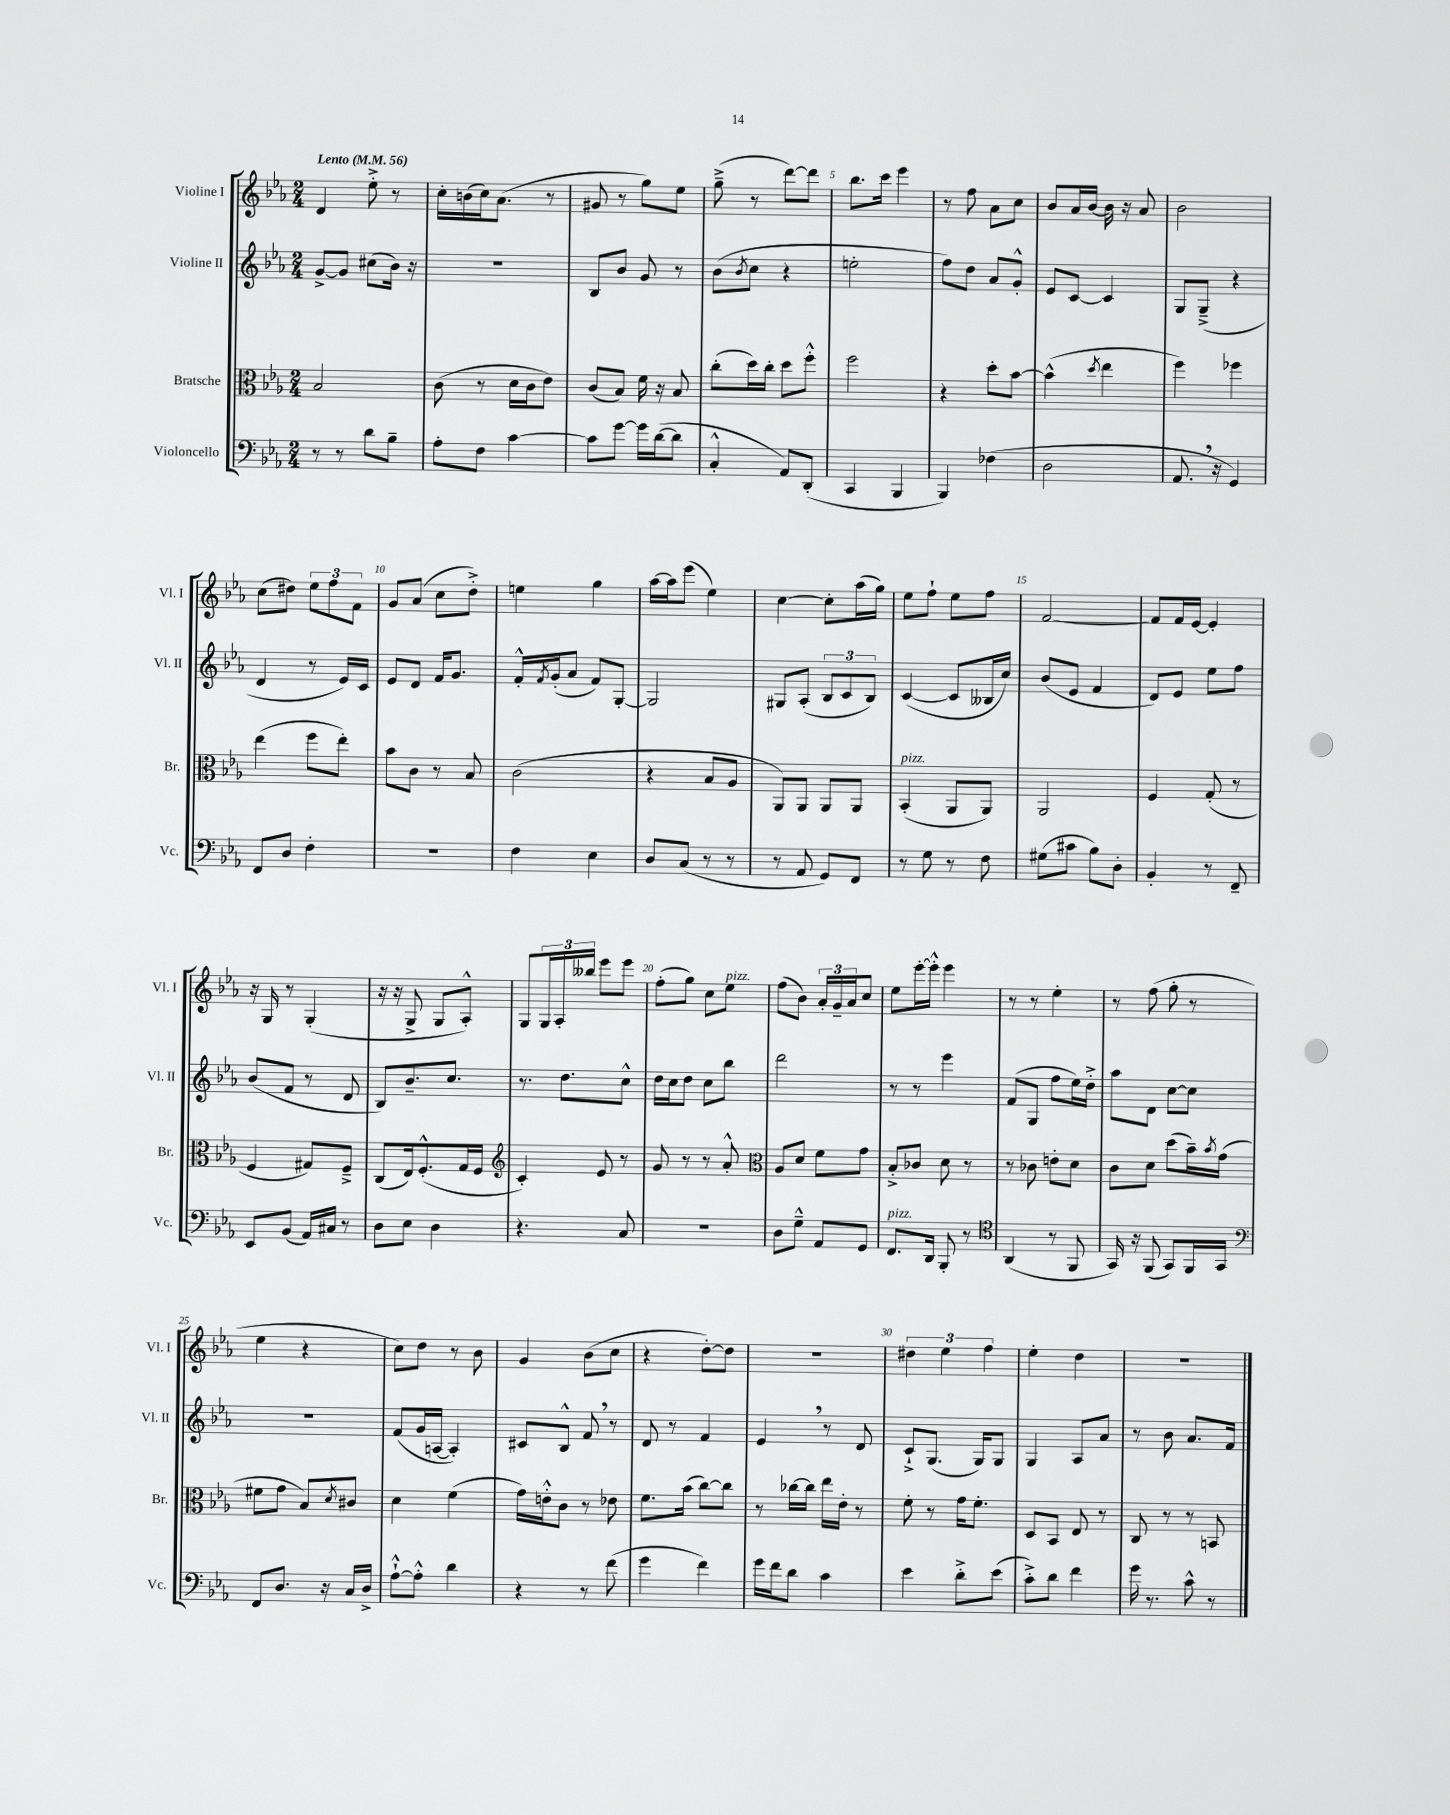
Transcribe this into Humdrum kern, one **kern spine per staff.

**kern	**kern	**kern	**kern
*staff4	*staff3	*staff2	*staff1
*clefF4	*clefC3	*clefG2	*clefG2
*k[b-e-a-]	*k[b-e-a-]	*k[b-e-a-]	*k[b-e-a-]
*M2/4	*M2/4	*M2/4	*M2/4
*MM56	*MM56	*MM56	*MM56
8r	2B-	[8g^	4d
8r	.	8g]	.
8d	.	(8cc#	8ee-'^
8B-~	.	16b-)	8r
.	.	16r	.
=	=	=	=
8A-'	(8c	2r	16cc'
.	.	.	(16b
8F	8r	.	16cc)
.	.	.	(8.a-
[4c	16d	.	.
.	16c	.	.
.	8e-)	.	8r
=	=	=	=
8c]	(8c	8B-	8g#
[8g	8B-)	8b-	8r
16g]	16f	8g	8gg)
([16d	16r	.	.
8d]	8B-	8r	8ee-
=	=	=	=
4C'^^	(8cc'	(8b-	(8gg~^
.	.	8qb-	.
.	16dd)	8cc	8r
.	16cc'	.	.
8AA-)	8dd	4r	[8ddd)
(8DD'	8ff'^^	.	8ddd]
=	=	=	=
4CC	2ff	2ee'	8.bb-
.	.	.	16ccc
4BBB-	.	.	4eee-
=	=	=	=
4BBB-)	4r	8ff)	8r
.	.	8dd	8ff
(4F-	8dd'	8a-	8a-
.	[8b-	8g'^^	8cc
=	=	=	=
2D	(4b-^^]	8e-	8b-
.	.	[8c	16a-
.	.	.	[16b-
.	8qdd	.	.
.	4ee-	4c]	16b-]
.	.	.	16r
.	.	.	8a-
=	=	=	=
8.AA-	4ff)	8G	2b-
.	.	(8G~^	.
16r	.	.	.
4GG)	4ff-	4r	.
=	=	=	=
8FF	(4ee-	4d	(8cc
8D	.	.	8dd#)
4F'	8ff	8r	12ee-
.	.	.	12ff
.	8ee-')	16e-)	.
.	.	.	12f
.	.	16c	.
=	=	=	=
2r	8b-	8e-	8g
.	8c	8d	(8a-
.	8r	16f	8cc
.	.	8.g	.
.	8B-	.	8dd'^)
=	=	=	=
4F	(2c	16f'^^	4ee
.	.	8qf	.
.	.	(16g'	.
.	.	8a-	.
4E-	.	8f)	4gg
.	.	[8G'	.
=	=	=	=
8D	4r	2G]	[16aa-
.	.	.	16aa-]
(8C	.	.	(8eee-
8r	8B-	.	4ee-)
8r	8A-	.	.
=	=	=	=
8r	8AA-)	8G#	[4cc
8AA-	8AA-	(8A-'	.
8GG)	8AA-	12B-	8cc']
.	.	12c	.
8FF	8AA-	.	(16aa-
.	.	12B-)	.
.	.	.	16gg)
=	=	=	=
8r	(4BB-'	([4c	8ee-
8G	.	.	8ff`
8r	8AA-	8c]	8ee-
8F	8AA-)	16B--	8ff
.	.	16cc)	.
=	=	=	=
(8G#	2AA-	(8b-	[2f
8c#	.	8e-	.
8B-)	.	4f	.
8D'	.	.	.
=	=	=	=
4BB-'	4F	8d)	8f]
.	.	8e-	16f
.	.	.	[16e-
8r	(8G'	8ee-	4e-']
8FF~	8r	8ff	.
=	=	=	=
8EE-	4F	(8b-	16r
.	.	.	16G
(8BB-	.	8f	8r
16AA-)	8G#)	8r	(4G'
16C#	.	.	.
8r	8F~^	8d	.
=	=	=	=
8D	(8C	8B-)	16r
.	.	.	16r
8E-	16E-)	8.b-~	8G^
.	(8.F'^^	.	.
4D	.	.	8G
.	.	8.cc	.
.	16G	.	8A-'^^)
.	16F	.	.
=	=	=	=
*	*clefG2	*	*
4.r	4c')	8.r	8G
.	.	.	24G
.	.	.	24A-'
.	.	8.dd	.
.	.	.	24bb--
.	8e-	.	8eee-
8C	8r	8cc^^	8eee-
=	=	=	=
2r	8g	16dd	(8ff'
.	.	16cc	.
.	8r	8dd	8gg)
.	8r	8cc	8cc
.	8a-'^^	8bb-	8ee-
=	=	=	=
*	*clefC3	*	*
8D	8A-	2ddd	(8ff
8G~^^	8d	.	8b-)
8AA-	8f	.	24a-'
.	.	.	24g~
.	.	.	24a-
8GG	8g	.	8cc
=	=	=	=
8.FF	8B-'^	8r	8ee-
.	8c-	8r	[16eee-'
16DD	.	.	16eee-'^^]
8BBB-'	8d	4eee-	4eee-
8r	8r	.	.
=	=	=	=
*clefC4	*	*	*
(4AA-	8r	(8f	8r
.	8c-	8G	8r
8r	8e'	8ff	4ee-'
8FF	8d	16ee-)	.
.	.	16dd'^	.
=	=	=	=
16GG)	8c	8aa-	8r
16r	.	.	.
(8FF	8d	8d	(8ff
8GG)	(8dd	[8cc	8gg'
16FF	16b-~)	8cc]	8r
.	8qb-	.	.
16GG	(16g	.	.
=	=	=	=
*clefF4	*	*	*
8FF	8f#	2r	4ee-
8.D	8g	.	.
.	8B-)	.	4r
16r	.	.	.
.	8qd	.	.
16C	8c#	.	.
16D^	.	.	.
=	=	=	=
[8A-`^^	4d	(8f	8cc)
8A-'^^]	.	16g	8dd
.	.	[16A	.
4d	(4f	4A'])	8r
.	.	.	8b-
=	=	=	=
4r	16g)	8c#	4g
.	16e'^^	.	.
.	8c	8B-^^	.
8r	8r	8f	(8b-
(8f	8e-	8r	8cc
=	=	=	=
4g	8.f	8d	4r
.	.	8r	.
.	(16b-	.	.
4f)	[8cc)	4f	[8dd')
.	8cc]	.	8dd]
=	=	=	=
16g	8r	4e-	2r
16f	.	.	.
8d	[16cc-	.	.
.	16cc-]	.	.
4c	16ee-	8r	.
.	16e-'	.	.
.	8r	8d	.
=	=	=	=
4e-	8f'	8c`^	6dd#
.	8r	(8.G	.
.	.	.	6ee-
8d'^	16g	.	.
.	8.f'	16G)	.
.	.	.	6ff
(8e-	.	8G	.
=	=	=	=
8c'^)	8D	4G	4ee-'
8d	8BB-	.	.
4f	8E-	8A-	4dd
.	8r	8a-	.
=	=	=	=
16g	8C	8r	2r
8.r	.	.	.
.	8r	8b-	.
8c^^	8r	8.a-	.
8r	8BB	.	.
.	.	16f	.
==	==	==	==
*-	*-	*-	*-
